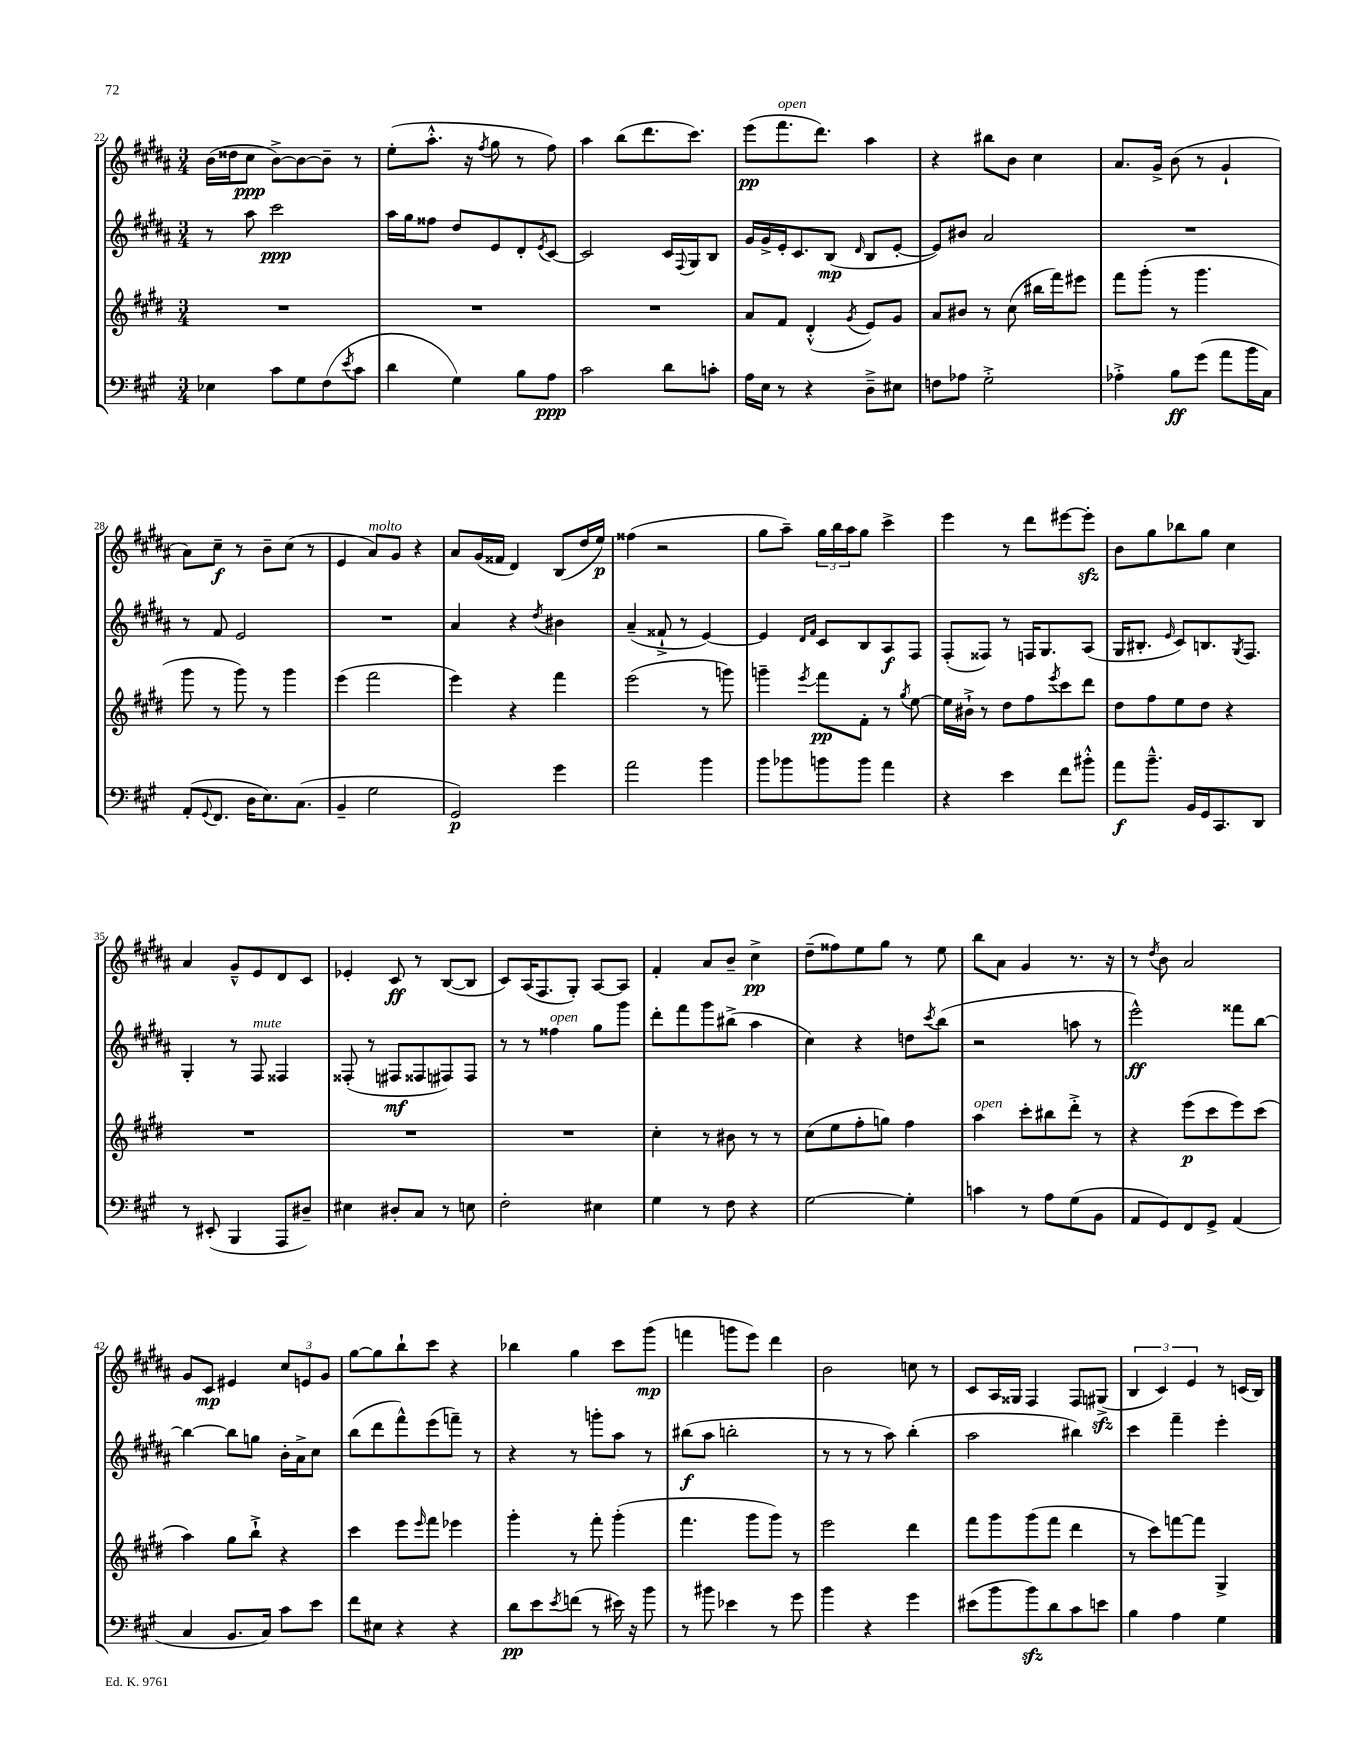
<<
\new StaffGroup <<
\new Staff = "s0" {
    \clef treble \key b \major \numericTimeSignature \time 3/4
    b'16( disis''16 cis''8\ppp b'8~->) b'8~ b'8-- r8 |
    e''8-.( ais''8.-.-^ r16 \acciaccatura { fis''8 } gis''8 r8 fis''8) |
    ais''4 b''8( dis'''8. cis'''8.) |
    e'''8\pp( fis'''8.^\markup { \italic "open" } dis'''8.) ais''4 |
    r4 bis''8 b'8 cis''4 |
    ais'8. gis'16-> b'8( r8 gis'4-! |
    ais'8) cis''8--\f r8 b'8-- cis''8( r8 |
    e'4 ais'8^\markup { \italic "molto" }) gis'8 r4 |
    ais'8 gis'16( fisis'16 dis'4) b8( dis''16 e''16\p) |
    fisis''4( r2 |
    gis''8 ais''8--) \tuplet 3/2 { gis''16 b''16 ais''16 } gis''8 cis'''4-> |
    e'''4 r8 dis'''8 eis'''8~ eis'''8-.\sfz |
    b'8 gis''8 bes''8 gis''8 cis''4 |
    ais'4 gis'8---^ e'8 dis'8 cis'8 |
    ees'4-. cis'8\ff r8 b8~( b8 |
    cis'8) ais16( fis8. gis8-.) ais8~ ais8 |
    fis'4-. ais'8 b'8-- cis''4->\pp |
    dis''8--( fisis''8) e''8 gis''8 r8 e''8 |
    b''8 ais'8 gis'4 r8. r16 |
    r8 \acciaccatura { dis''8 } b'8 ais'2 |
    gis'8 cis'8\mp eis'4 \tuplet 3/2 { cis''8 e'8 gis'8 } |
    gis''8~ gis''8 b''8-! cis'''8 r4 |
    bes''4 gis''4 cis'''8 gis'''8\mp( |
    f'''4 g'''8 e'''8) dis'''4 |
    b'2 c''8 r8 |
    cis'8 ais16 gisis16 fis4 fis8 gis8->\sfz( |
    \tuplet 3/2 { b4 cis'4) e'4 } r8 c'16( b16) \bar "|." |
}
\new Staff = "s1" {
    \clef treble \key b \major \numericTimeSignature \time 3/4
    r8 ais''8 cis'''2\ppp |
    ais''16 gis''16 fisis''8 dis''8 e'8 dis'8-. \acciaccatura { e'8 } cis'8~ |
    cis'2 cis'16 \appoggiatura { fis8 } gis16 b8 |
    gis'16 gis'16-> e'16-. cis'8. b8\mp( \grace { dis'16 } b8 e'8~-. |
    e'8) bis'8 ais'2 |
    R2. |
    r8 fis'8 e'2 |
    R2. |
    ais'4 r4 \acciaccatura { dis''8 } bis'4 |
    ais'4--( fisis'8-!-> r8 e'4~) |
    e'4 \grace { dis'16 fis'16 } cis'8 b8 ais8\f fis8 |
    fis8-.( fisis8) r8 f16 gis8. ais8( |
    gis16 bis8.-. \grace { e'16 } cis'8) b8. \acciaccatura { gis8 } fis8. |
    gis4-. r8 fis8^\markup { \italic "mute" } fisis4 |
    fisis8-.( r8 fis8\mf fisis8 fis8) fis8 |
    r8 r8 fisis''4^\markup { \italic "open" } gis''8 gis'''8 |
    dis'''8-. fis'''8 gis'''8 bis''8->( ais''4 |
    cis''4) r4 d''8 \acciaccatura { cis'''8 } b''8( |
    r2 a''8 r8 |
    e'''2-^\ff) fisis'''8 b''8~ |
    b''4~ b''8 g''8 b'16-. ais'16-> cis''8 |
    b''8( dis'''8 fis'''8-^) e'''8( f'''8--) r8 |
    r4 r8 g'''8-. ais''8 r8 |
    bis''8\f( ais''8 b''2-. |
    r8 r8 r8 ais''8) b''4-.( |
    ais''2 bis''4) |
    cis'''4 fis'''4-- e'''4-. \bar "|." |
}
\new Staff = "s2" {
    \clef treble \key e \major \numericTimeSignature \time 3/4
    R2. |
    R2. |
    R2. |
    a'8 fis'8 dis'4-.-^( \acciaccatura { gis'8 } e'8) gis'8 |
    a'8 bis'8 r8 cis''8( bis''16 fis'''16) eis'''8 |
    fis'''8 gis'''8-.( r8 gis'''4. |
    gis'''8 r8 gis'''8) r8 gis'''4 |
    e'''4( fis'''2 |
    e'''4) r4 fis'''4 |
    e'''2( r8 g'''8) |
    g'''4-- \acciaccatura { e'''8 } fis'''8\pp fis'8-. r8 \acciaccatura { gis''8 } e''8~ |
    e''16 bis'16-!-> r8 dis''8 fis''8 \acciaccatura { e'''8 } cis'''8 dis'''8 |
    dis''8 fis''8 e''8 dis''8 r4 |
    R2. |
    R2. |
    R2. |
    cis''4-. r8 bis'8 r8 r8 |
    cis''8( e''8 fis''8-. g''8) fis''4 |
    a''4^\markup { \italic "open" } cis'''8-. bis''8 dis'''8-.-> r8 |
    r4 e'''8\p( cis'''8 e'''8) cis'''8( |
    a''4) gis''8 b''8-!-> r4 |
    cis'''4 e'''8 \grace { e'''16 } fis'''8 ees'''4 |
    gis'''4-. r8 fis'''8-. gis'''4-.( |
    fis'''4. gis'''8 gis'''8) r8 |
    e'''2 dis'''4 |
    fis'''8 gis'''8 gis'''8( fis'''8 dis'''4 |
    r8 cis'''8) f'''8~ f'''8 gis4-> \bar "|." |
}
\new Staff = "s3" {
    \clef bass \key a \major \numericTimeSignature \time 3/4
    ees4 cis'8 gis8 fis8( \acciaccatura { e'8 } cis'8 |
    d'4 gis4) b8 a8\ppp |
    cis'2 d'8 c'8-. |
    a16 e16 r8 r4 d8---> eis8 |
    f8 aes8 gis2-.-> |
    aes4-.-> b8\ff gis'8( a'8 b'16 cis16) |
    a,8-.( \appoggiatura { gis,8 } fis,8. d16 e8.) cis8.( |
    b,4-- gis2 |
    gis,2\p) gis'4 |
    a'2 b'4 |
    b'8 bes'8 b'8 b'8 a'4 |
    r4 e'4 fis'8 bis'8-.-^ |
    a'8\f b'8.---^ b,16 gis,16 cis,8. d,8 |
    r8 eis,8-.( b,,4 a,,8 dis8--) |
    eis4 dis8-. cis8 r8 e8 |
    fis2-. eis4 |
    gis4 r8 fis8 r4 |
    gis2~ gis4-. |
    c'4 r8 a8 gis8( b,8 |
    a,8 gis,8) fis,8 gis,8-> a,4( |
    cis4 b,8. cis16) cis'8 e'8 |
    fis'8 eis8 r4 r4 |
    d'8\pp e'8 \acciaccatura { e'8 } f'8( r8 eis'16) r16 b'8 |
    r8 bis'8 ees'4 r8 gis'8 |
    b'4 r4 gis'4 |
    eis'8( b'8 b'8\sfz) d'8 cis'8 e'8 |
    b4 a4 gis4 \bar "|." |
}
>>
>>
\layout { \context { \Score currentBarNumber = #22 } }
